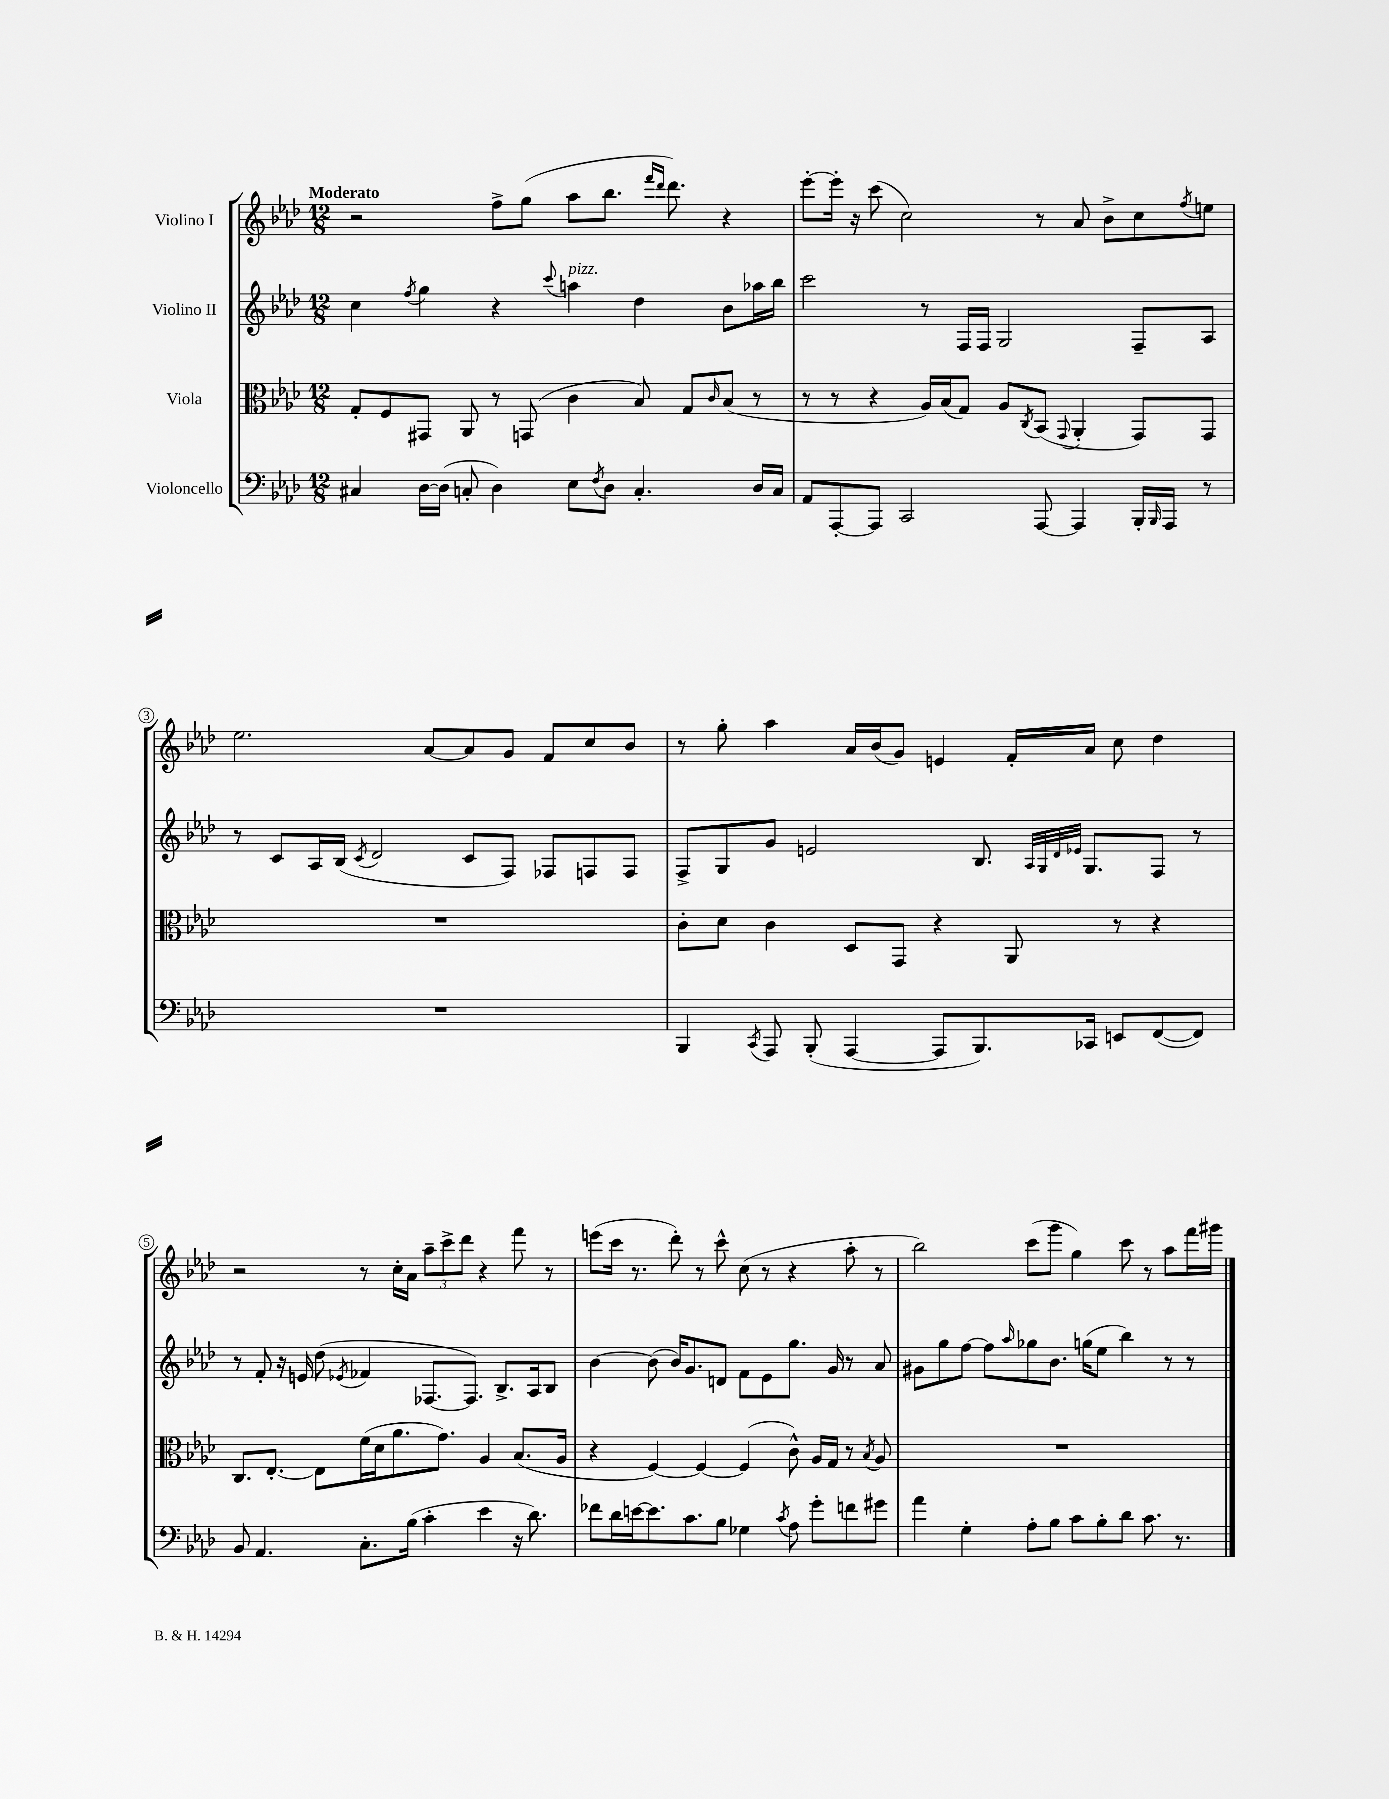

**kern	**kern	**kern	**kern
*part4	*part3	*part2	*part1
*staff4	*staff3	*staff2	*staff1
*I"Violoncello	*I"Viola	*I"Violino II	*I"Violino I
*clefF4	*clefC3	*clefG2	*clefG2
*k[b-e-a-d-]	*k[b-e-a-d-]	*k[b-e-a-d-]	*k[b-e-a-d-]
*M12/8	*M12/8	*M12/8	*M12/8
=1	=1	=1	=1
!	!	!	!LO:TX:a:B:t=Moderato
4C#X/	8G'/L	4cc\	2r
.	8F/	.	.
.	.	8qff/	.
[16D-\LL	8GG#X/J	4gg\	.
(16D-\JJ]	.	.	.
8Cn'/	8AA-/	.	.
4D-\)	8r	4r	8ff^\L
.	(8GGn/	.	(8gg\J
.	.	8qqccc/	.
!	!	!LO:TX:a:i:t=pizz.	!
8E-\L	4c\	4aan\	8aa-\L
8qF/	.	.	.
8D-\J	.	.	8.bb-\J
4.C'/	8B-/)	4dd-\	.
.	.	.	16qqfff/LL
.	.	.	16qqddd-/JJ
.	.	.	8.ddd-\)
.	8G/L	.	.
.	16qqc/	.	.
.	(8B-/J	8b-\L	4r
16D-/LL	8r	16aa-X\L	.
16C/JJ	.	16bb-\JJ	.
=2	=2	=2	=2
8AA-/L	8r	2ccc\	[8eee-'\L
[8AAA-'/	8r	.	16eee-'\Jk]
.	.	.	16r
8AAA-/J]	4r	.	(8ccc\
2CC/	.	.	2cc\)
.	16A-/LL)	8r	.
.	(16B-/J	.	.
.	8G/J)	16F/LL	.
.	.	16F/JJ	.
.	8A-/L	2G/	.
.	8qC/	.	.
[8AAA-/	(8BB-/J	.	8r
.	8qqGG/	.	.
4AAA-/]	4AA-'/	.	8a-/
.	.	.	8b-^\L
16BBB-'/LL	8GG/L)	8F~/L	8cc\
16qqBBB-/	.	.	.
16AAA-/JJ	.	.	.
.	.	.	8qff/
8r	8GG/J	8A-/J	8een\J
!!LO:LB:g=z
=3	=3	=3	=3
1.r	1.r	8r	2.ee-\
.	.	8c/L	.
.	.	16A-/L	.
.	.	(16B-/JJ	.
.	.	8qc/	.
.	.	2d-/	.
.	.	.	[8a-/L
.	.	8c/L	8a-/]
.	.	8F/J)	8g/J
.	.	8F-X/L	8f/L
.	.	8Fn/	8cc/
.	.	8F/J	8b-/J
=4	=4	=4	=4
4BBB-/	8c'\L	8F^/L	8r
.	8d-\J	8G/	8gg'\
8qCC/	.	.	.
8AAA-/	4c\	8g/J	4aa-\
(8BBB-'/	.	2en/	.
[4AAA-/	8D-/L	.	16a-/LL
.	.	.	(16b-/J
.	8GG/J	.	8g/J)
8AAA-/L]	4r	.	4en/
8.BBB-/)	.	8.B-/	.
.	8AA-/	.	16f'/LL
.	.	32qqA-/LLL	.
.	.	32qqG/	.
.	.	32qqd-/	.
.	.	32qqe-X/JJJ	.
16CC-X/Jk	.	8.G/L	16a-/JJ
8EEn/L	8r	.	8cc\
([8FF/	4r	8F/J	4dd-\
8FF/J])	.	8r	.
!!LO:LB:g=z
=5	=5	=5	=5
8BB-/	8.C/L	8r	2r
4.AA-/	.	8f'/	.
.	[8.E-'/J	.	.
.	.	16r	.
.	.	16en/	.
.	8E-\L]	(8dd-\	.
.	.	8qe-X/	.
8.C'\L	(16f\L	4f-X/	8r
.	16d-\J	.	.
.	8.a-\	.	16cc'\LL
(16B-\Jk	.	.	16a-\JJ
4c'\	.	[8.F-X/L	12aa-~\L
.	8.g\J)	.	.
.	.	.	12ccc^\
.	.	.	12ddd-\J
.	.	8.F-/J])	.
4e-\	4A-/	.	4r
.	.	8.B-^/L	.
16r	(8.B-/L	.	8fff\
8.d-\)	.	16A-/k	.
.	.	8B-/J	8r
.	16A-/Jk	.	.
=6	=6	=6	=6
8f-X\L	4r	[4b-\	(8eeen\L
16d-\L	.	.	16ccc\Jk
[16en\J	.	.	8.r
8.e\]	[4F/)	(8b-\]	.
.	.	16b-/KL)	8ddd-'\)
8.c\	.	8.g/	.
.	4F/_	.	8r
8B-\J	.	8dn/J	8ccc^^\
4G-X\	(4F/]	8f\L	(8cc\
.	.	8e-\	8r
8qc/	.	.	.
8A-\	8c^^\)	8.gg\J	4r
8g'\L	16A-/LL	.	.
.	16G/JJ	16g/	.
8fn\	8r	8r	8aa-'\
.	8qB-/	.	.
8g#X\J	8A-/	8a-/	8r
=7	=7	=7	=7
4a-\	1.r	8g#X\L	2bb-\)
.	.	8gg\	.
4G'\	.	[8ff\J	.
.	.	8ff\L]	.
.	.	16qqaa-/	.
8A-'\L	.	8gg-X\	(8ccc\L
8B-\J	.	8.b-\J	8ggg\J
8c\L	.	.	4gg\)
.	.	(16ggn\KL	.
8B-'\	.	8ee-\J	.
8d-\J	.	4bb-\)	8ccc\
8.c\	.	.	8r
.	.	8r	8aa-\L
8.r	.	.	.
.	.	8r	16fff\L
.	.	.	16ggg#X\JJ
==	==	==	==
*-	*-	*-	*-
